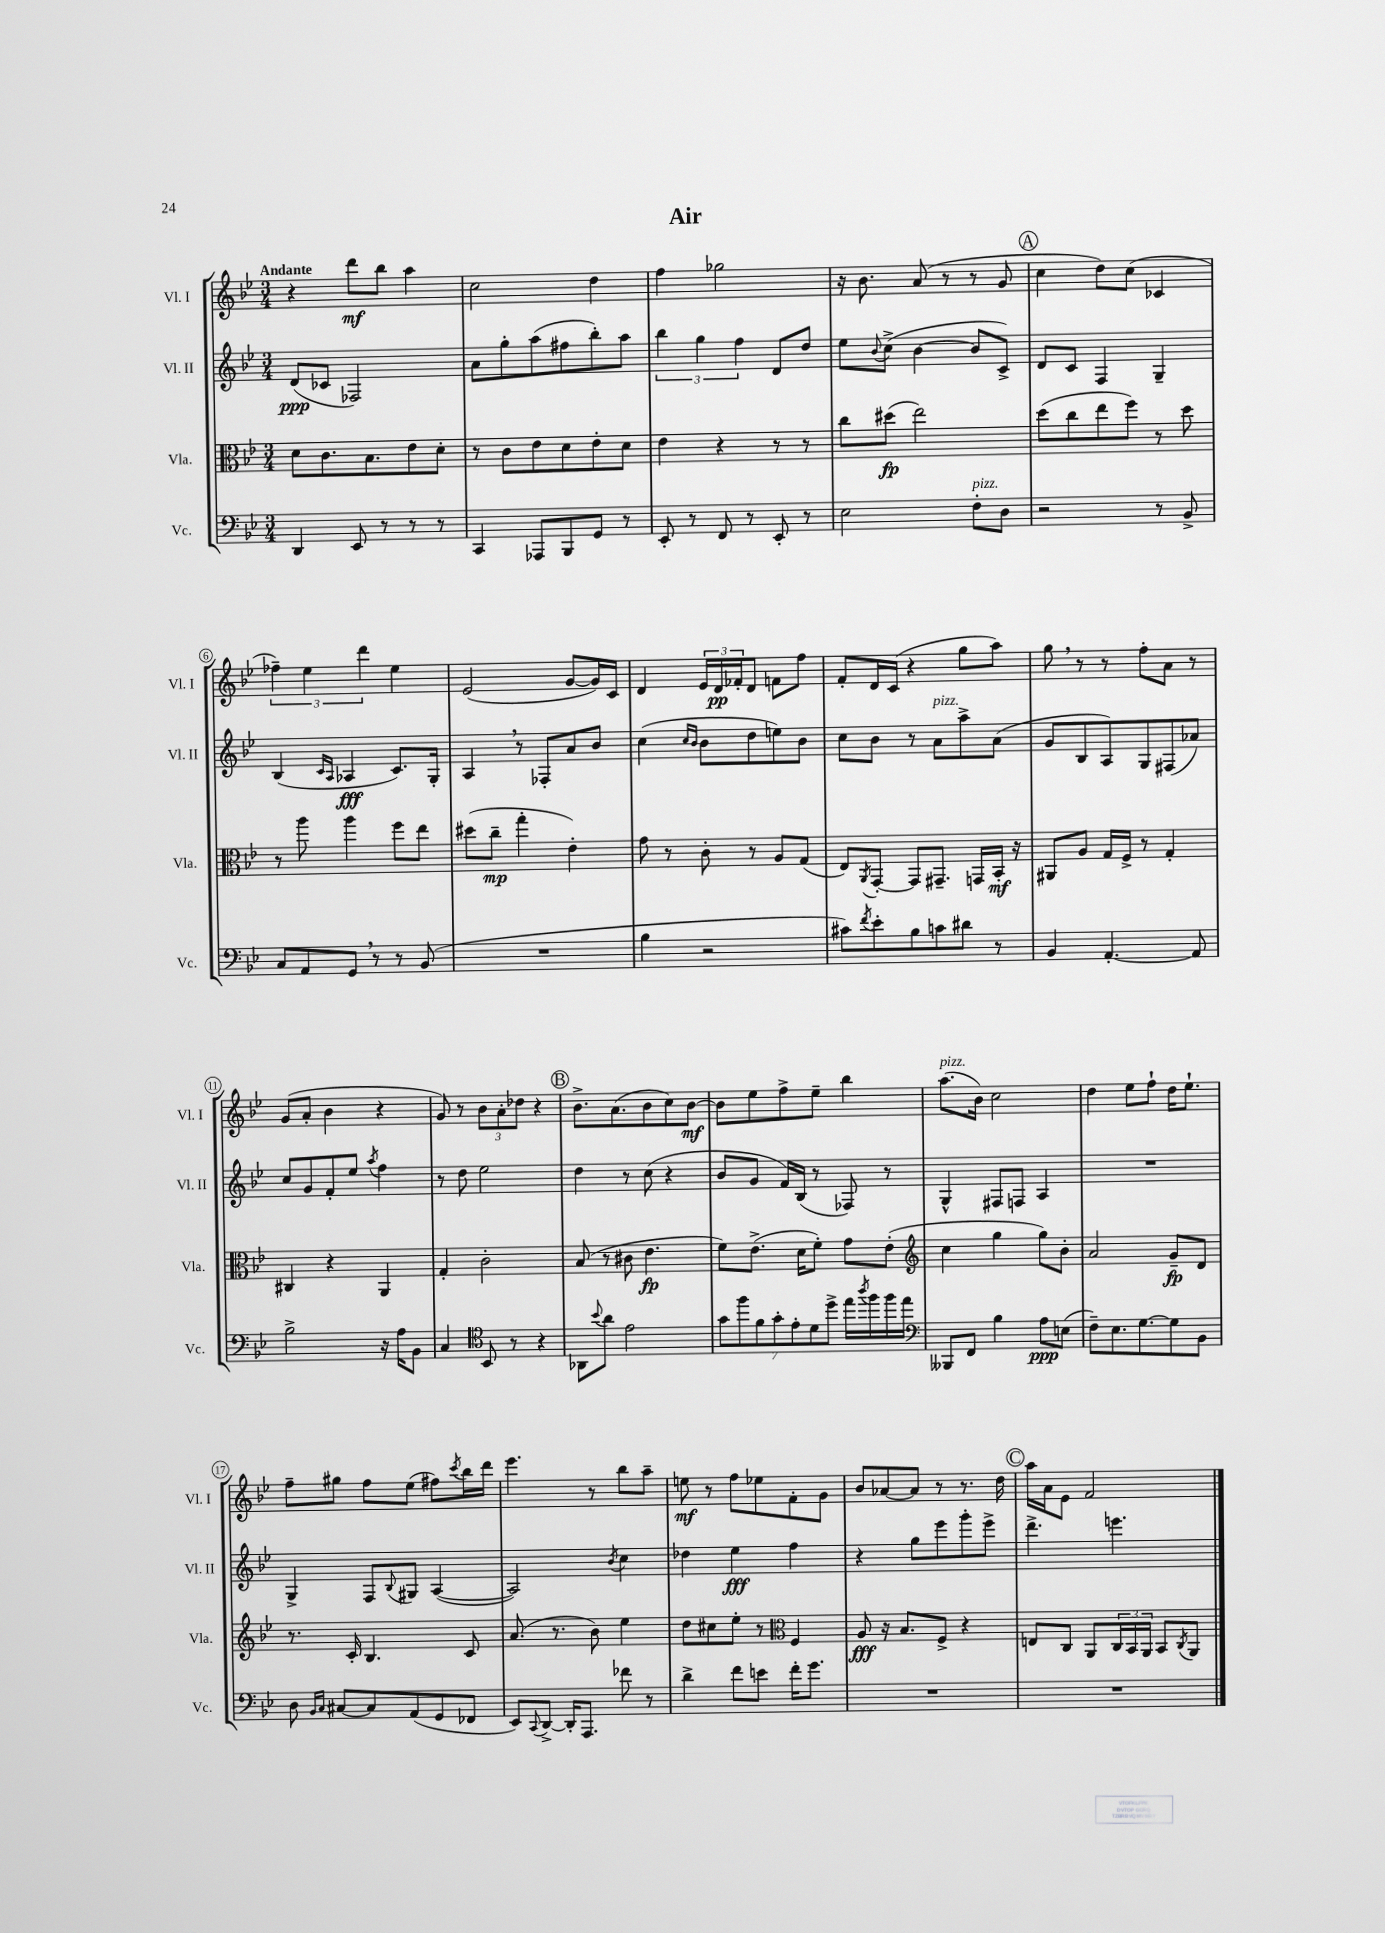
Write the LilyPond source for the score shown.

\header { title = "Air" }
<<
\new StaffGroup <<
\new Staff = "s0" \with { instrumentName = "Vl. I" shortInstrumentName = "Vl. I" } {
    \clef treble \key bes \major \numericTimeSignature \time 3/4 \tempo "Andante"
    r4 d'''8\mf bes''8 a''4 |
    c''2 d''4 |
    f''4 ges''2 |
    r16 bes'8. a'8( r8 r8 g'8 |
    \mark \markup { \circle "A" } c''4 d''8) c''8( ces'4 |
    \tuplet 3/2 { fes''4--) ees''4 d'''4 } ees''4 |
    ees'2( g'8~ g'16) c'16 |
    d'4 \tuplet 3/2 { ees'16 d'16\pp fes'16-. } d'8 f'8 f''8 |
    f'8-. d'16 c'16( r4 g''8 a''8) |
    g''8 \breathe r8 r8 f''8-. a'8 r8 |
    g'8( a'8-. bes'4 r4 |
    g'8) r8 \tuplet 3/2 { bes'8 a'8-. des''8 } r4 |
    \mark \markup { \circle "B" } bes'8.-> a'8.( bes'8 c''8) bes'8~\mf |
    bes'8 ees''8 f''8-> ees''8-- bes''4 |
    a''8.^\markup { \italic "pizz." }( bes'16) c''2 |
    d''4 ees''8 f''8-! d''16 ees''8.-! |
    f''8-- gis''8 f''8 ees''8( fis''8) \acciaccatura { c'''8 } bes''16 d'''16 |
    ees'''4. r8 bes''8 a''8-- |
    e''8\mf r8 f''8 ees''8 f'8-. g'8 |
    bes'8 aes'8~ aes'8 r8 r8. d''16 |
    \mark \markup { \circle "C" } a''16 a'16 ees'8 f'2 \bar "|." |
}
\new Staff = "s1" \with { instrumentName = "Vl. II" shortInstrumentName = "Vl. II" } {
    \clef treble \key bes \major \numericTimeSignature \time 3/4
    d'8\ppp( ces'8 fes2) |
    a'8 g''8-. a''8( fis''8 bes''8-.) a''8 |
    \tuplet 3/2 { bes''4 g''4 f''4 } d'8 d''8 |
    ees''8 \appoggiatura { bes'8 } c''8->( bes'4~ bes'8 c'8->) |
    \mark \markup { \circle "A" } d'8 c'8 f4 g4-- |
    bes4( \grace { c'16 a16 } aes4\fff c'8.) g16-. |
    a4 \breathe r8 fes8-. a'8 bes'8 |
    c''4( \grace { c''16 bes'16 } bes'8 d''8 e''8) bes'8 |
    c''8 bes'8 r8 a'8^\markup { \italic "pizz." } a''8-> a'8( |
    g'8 bes8 a8) g8 fis8( aes'8) |
    c''8 g'8 f'8-. ees''8 \acciaccatura { a''8 } f''4 |
    r8 d''8 ees''2 |
    \mark \markup { \circle "B" } d''4 r8 c''8( r4 |
    bes'8 g'8 f'16) bes16( r8 fes8) r8 |
    g4-^ fis8 f8 a4 |
    R2. |
    g4-> f8 \appoggiatura { bes8 } gis8 a4~( |
    a2) \acciaccatura { bes'8 } c''4 |
    des''4 ees''4\fff f''4 |
    r4 g''8 ees'''8 g'''8-. ees'''8-> |
    \mark \markup { \circle "C" } d'''4.-> e'''4. \bar "|." |
}
\new Staff = "s2" \with { instrumentName = "Vla." shortInstrumentName = "Vla." } {
    \clef alto \key bes \major \numericTimeSignature \time 3/4
    d'8 c'8. bes8. ees'8 d'8-. |
    r8 c'8 ees'8 d'8 ees'8-. d'8 |
    ees'4 r4 r8 r8 |
    c''8 dis''8\fp( ees''2) |
    \mark \markup { \circle "A" } d''8( c''8 ees''8 f''8) r8 d''8 |
    r8 a''8 a''4 f''8 ees''8 |
    dis''8( c''8--\mp g''4-. ees'4-.) |
    g'8 r8 c'8-. r8 a8 g8( |
    ees8) \acciaccatura { a,8 } g,8~-. g,8 gis,8.-- g,16 bes,16-.\mf r16 |
    ais,8 a8 g16 f16-> r8 g4-. |
    cis4 r4 a,4 |
    g4-. c'2-. |
    \mark \markup { \circle "B" } bes8( r8 cis'8 ees'4.\fp |
    f'8) ees'8.->( d'16 f'8-.) g'8 ees'8-.( |
    \clef treble c''4 g''4 g''8) bes'8-. |
    a'2 g'8--\fp d'8 |
    r8. c'16-. bes4. c'8 |
    a'8.( r8. bes'8) ees''4 |
    d''8 cis''8 ees''8-. r8 \clef alto f4 |
    a8\fff r16 bes8. f8-> r4 |
    \mark \markup { \circle "C" } e8 c8 a,8 \tuplet 3/2 { c16 bes,16 a,16 } bes,8 \acciaccatura { c8 } a,8 \bar "|." |
}
\new Staff = "s3" \with { instrumentName = "Vc." shortInstrumentName = "Vc." } {
    \clef bass \key bes \major \numericTimeSignature \time 3/4
    d,4 ees,8 r8 r8 r8 |
    c,4 aes,,8 bes,,8 g,8 r8 |
    ees,8-. r8 f,8 r8 ees,8-. r8 |
    ees2 f8-.^\markup { \italic "pizz." } d8 |
    \mark \markup { \circle "A" } r2 r8 bes,8-> |
    c8 a,8 g,8 \breathe r8 r8 bes,8( |
    R2. |
    bes4 r2 |
    cis'8) \acciaccatura { f'8 } ees'8-. bes8 c'8 dis'8 r8 |
    bes,4 a,4.~-. a,8 |
    bes2-> r16 a16 bes,8 |
    c4 \clef tenor bes,8 r8 r4 |
    \mark \markup { \circle "B" } aes,8 \appoggiatura { bes'8 } a'8 ees'2 |
    \tuplet 7/4 { g'8 f''8 f'8 g'8-. ees'8-. d'8 d''8-> } ees''16 \acciaccatura { a''8 } f''16 f''16 ees''16 |
    \clef bass beses,,8 f,8 bes4 a8\ppp e8( |
    f8--) ees8. g8.~ g8 bes,8 |
    d8 \grace { bes,16 c16 } cis8~ cis8 a,8( g,8 fes,8 |
    ees,8) \appoggiatura { c,8 } d,8~-> d,16-. a,,8. fes'8 r8 |
    d'4-> f'8 e'8 f'16-. g'8. |
    R2. |
    \mark \markup { \circle "C" } R2. \bar "|." |
}
>>
>>
\layout { \context { \Score \override BarNumber.stencil = #(make-stencil-circler 0.1 0.3 ly:text-interface::print) } }
